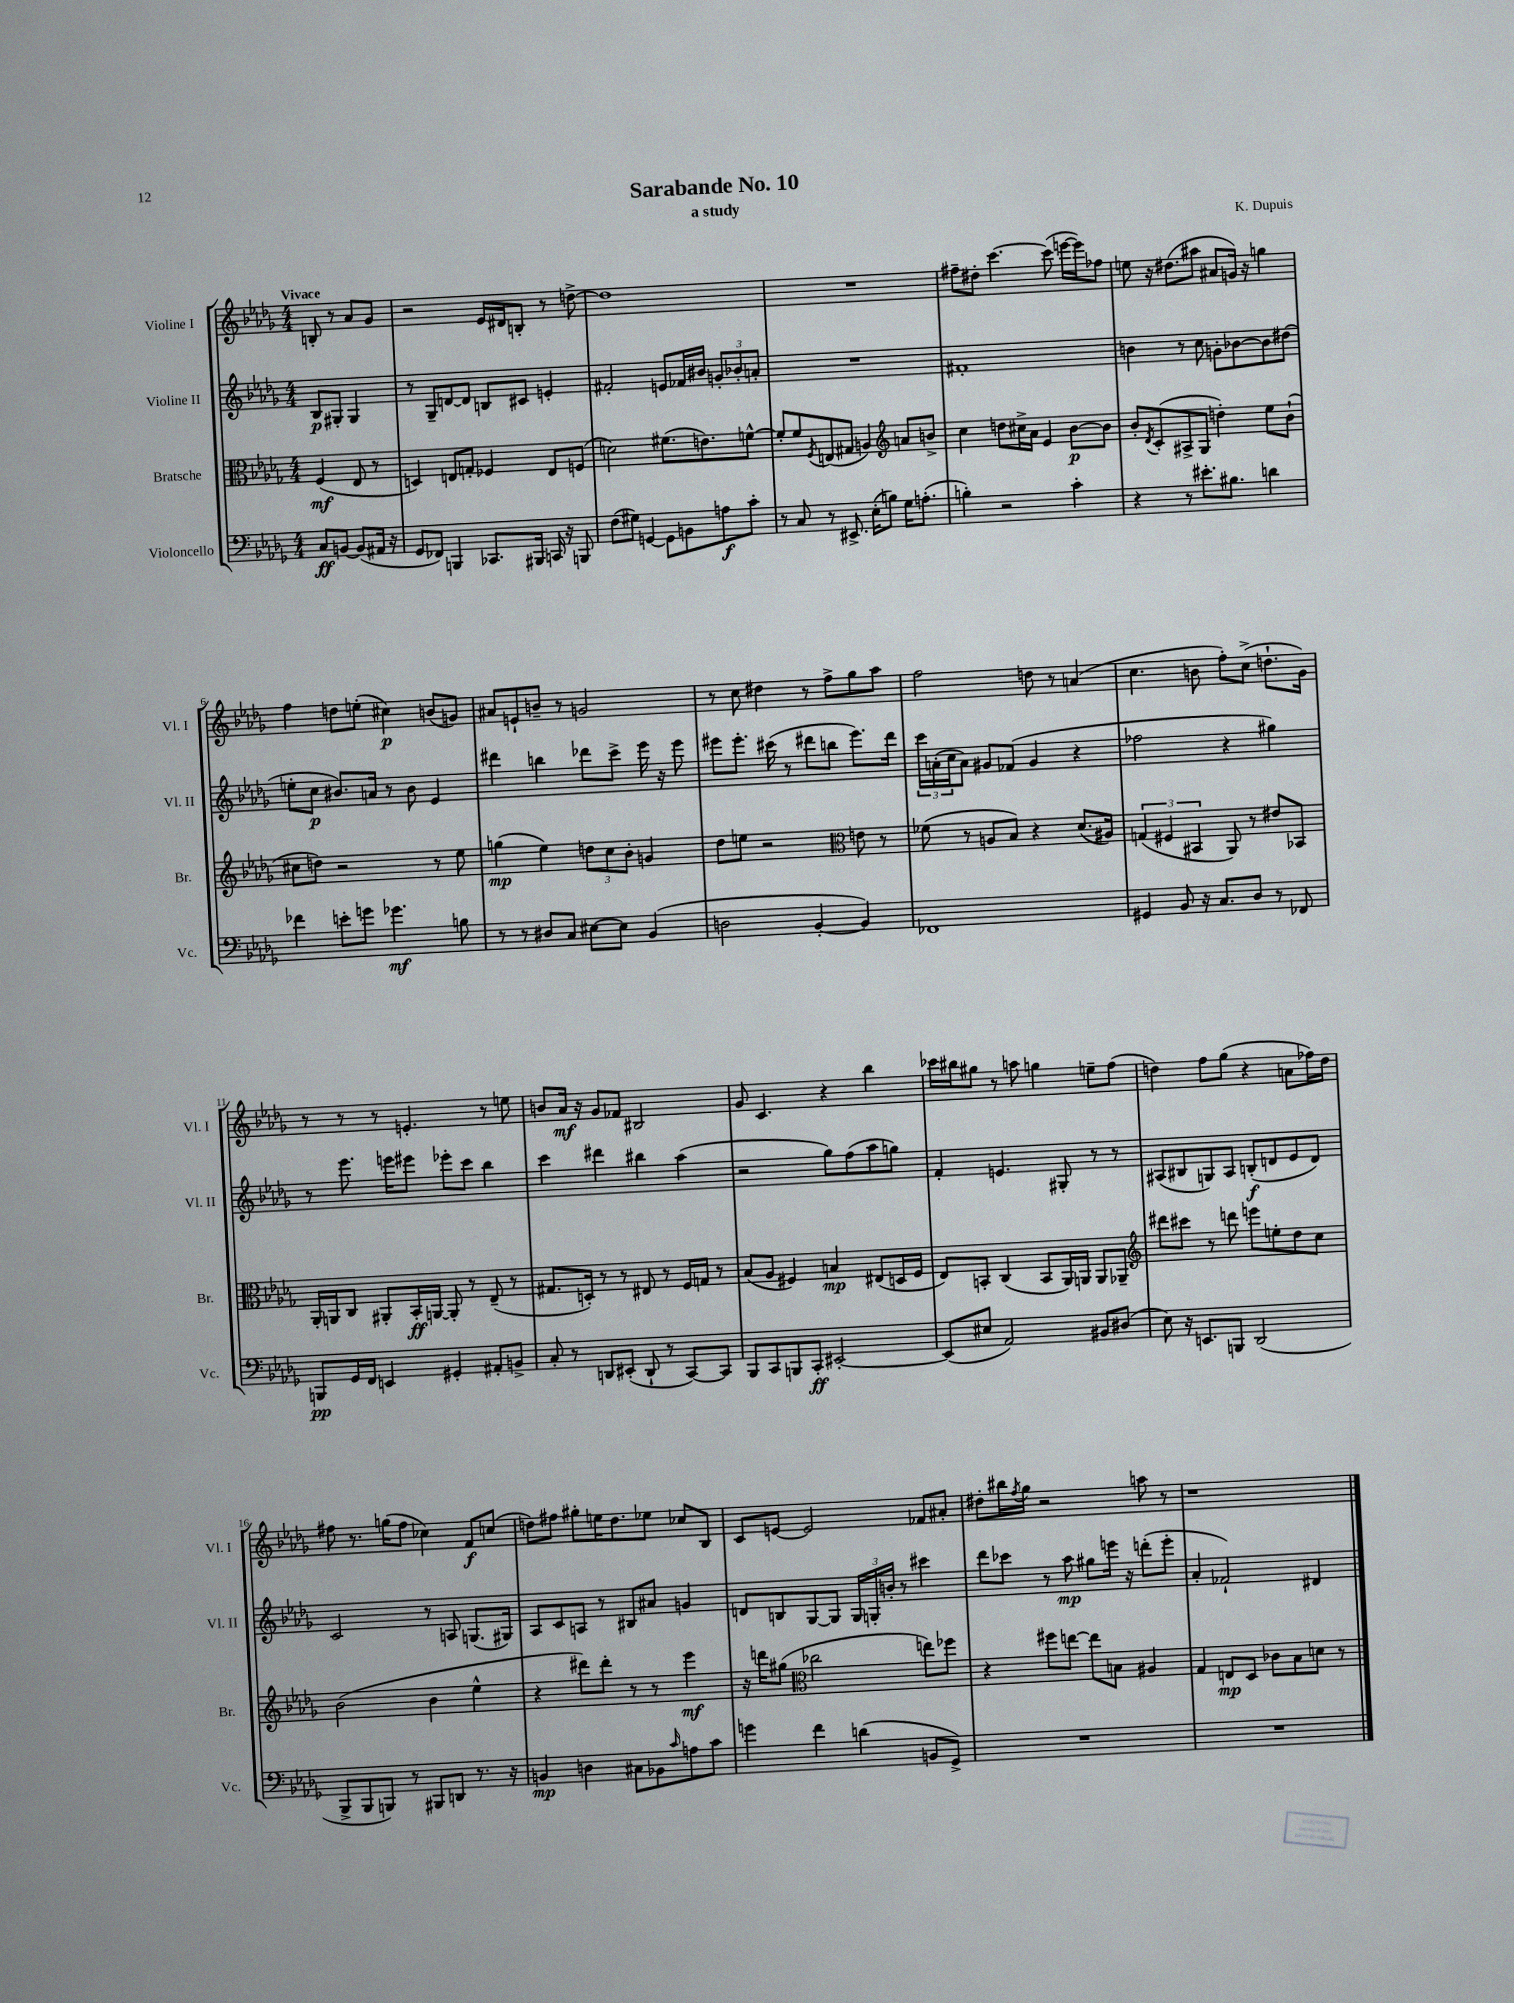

**kern	**kern	**kern	**kern
*staff4	*staff3	*staff2	*staff1
*clefF4	*clefC3	*clefG2	*clefG2
*k[b-e-a-d-g-]	*k[b-e-a-d-g-]	*k[b-e-a-d-g-]	*k[b-e-a-d-g-]
*M4/4	*M4/4	*M4/4	*M4/4
8C/L	(4F/	8B-/L	8B'/
[8BB/J	.	8G#'/J	8r
(8BB/]L	8E-/	4G#/	8a-/L
16AA#/Jk	8r	.	8g-/J
16r	.	.	.
=	=	=	=
8GG-/L	4D/)	8r	2r
8FF-/J)	.	8G-~/L	.
4BBB/	8E/L	[8d/	.
.	8G'/J	8d/]J	.
8.CC-/L	4F-/	8B/L	16e-/LL
.	.	.	16d#/J
.	.	8c#/J	8B'/J
16BBB#/Jk	.	.	.
16CC/	8E/L	4e'/	8r
16r	.	.	.
8BBB/	(8F/J	.	[8dd^\
=	=	=	=
(8F\L	2d\)	2f#'/	1dd]
8G#\J)	.	.	.
[4GG/	.	.	.
8GG\]L	(8.f#\L	8e/L	.
8BB\	.	16f-/L	.
.	8.e\)	16b#/JJ	.
8A\	.	12g'/L	.
.	.	12b-'/	.
8c'\J	[8f^^\J	.	.
.	.	12a'/J	.
=	=	=	=
8r	8f'/]L	1r	1r
8C/	8f/	.	.
.	8qF/	.	.
8r	(8E/	.	.
8.EE#^/	8G#/J	.	.
.	4A/)	.	.
(16E-'\LK	.	.	.
8B\J)	.	.	.
*	*clefG2	*	*
16G-\LK	8a/L	.	.
(8.A'\J	.	.	.
.	8b^/J	.	.
=	=	=	=
4B'\)	4cc\	1f#'	8ff#~\L
.	.	.	8dd#'\J
2r	8dd\L	.	[4.ccc\
.	16cc#^\L	.	.
.	16a-\JJ	.	.
.	4e-/	.	.
.	.	.	(8ccc\]
4c'\	[8b-\L	.	[16eee\LL
.	.	.	16eee\]J)
.	8b-\]J	.	8ff-\J
=	=	=	=
4r	8b-'/L	4b\	8ee\
.	8qd-/	.	.
.	(8c'/	.	16r
.	.	.	(8.dd#\L
8r	8A#^/	8r	.
8.e#'\L	8G-/J	8cc\	8aa#\J
.	4dd'\)	8g'\L	8a#/L
8.B#\J	.	.	.
.	.	[8b-\	16g/Jk)
.	.	.	16r
4d\	8ee-\L	8b-\]	4gg\
.	(8b-`\J	(8dd#\J	.
=	=	=	=
4f-\	8cc#\L	8ee'\L	4ff\
.	8dd\J)	8cc\J	.
8e'\L	2r	8.b#/L)	8dd\L
8g\J	.	.	(8ee'\J
.	.	16a/Jk	.
4.g-\	.	8r	4cc#\)
.	.	8b#\	.
.	8r	4e-/	(8b/L
8B\	8ee-\	.	8g/J)
=	=	=	=
8r	(4gg\	4ddd#\	8a#/L
8r	.	.	8e`/
8D#/L	4ee-\)	4bb\	8b~/J
8C/J	.	.	8r
[8E#\L	12dd\L	8ddd-\L	2g/
.	12cc\	.	.
8E#\]J	.	8ccc^\J	.
.	12b-'\J	.	.
(4BB-/	4g/	16eee-\	.
.	.	16r	.
.	.	8eee-\	.
=	=	=	=
2D\	8dd-\L	8eee#\L	8r
.	8ee\J	8.eee#'\J	8cc\
.	2r	.	4dd#\
.	.	(16ccc#\	.
.	.	8r	.
[4BB-'/	.	8ddd#\L	8r
.	.	8bb\J	8ff^\L
*	*clefC3	*	*
4BB-/])	8e\	8.eee#\L)	8gg-\
.	8r	.	8aa-\J
.	.	16ddd#\Jk	.
=	=	=	=
1FF-	(8f-\	24ccc\LL	2ff\
.	.	(24a'\	.
.	.	24cc\J	.
.	8r	8a\J)	.
.	8A/L	8g#/L	.
.	8B-/J)	(8f-/J	.
.	4r	4g#/	8dd\
.	.	.	8r
.	(8.d-/L	4r	(4a/
.	16A#/Jk)	.	.
=	=	=	=
4GG#/	(6G/	2ff-\	4.cc\
.	6F#/	.	.
8BB-/	.	.	.
.	6BB#/	.	.
16r	.	.	8b\
8.C/L	.	.	.
.	8AA-/)	4r	8ff'\L)
8D-/J	8r	.	(8cc^\J
8r	8e#/L	4gg#\)	8.dd`\L
8FF-/	8BB-/J	.	.
.	.	.	16g-\Jk)
=	=	=	=
8BBB/L	16AA-'/LL	8r	8r
.	16AA/J	.	.
16GG-/L	8C/J	8.eee-\	8r
16FF/JJ	.	.	.
4EE/	8AA#'/L	.	8r
.	.	16eee\LK	.
.	16BB-'/L	8eee#\J	4.e'/
.	[16AA/JJ	.	.
4GG#'/	8AA'/]	8eee-'\L	.
.	8r	8ccc\J	.
8AA#'/L	(8E-~/	4bb-\	8r
8BB^/J	8r	.	8ee\
=	=	=	=
8C'/	8.G#/L	4ccc\	8b/L
8r	.	.	16a-/Jk
.	16D'/Jk)	.	16r
8DD/L	8r	4ddd#\	8g-/L
(8EE#'/J	8r	.	8f-/J
8DD`/	8E#/	4bb#\	2B#/
8r	8r	.	.
[8CC/L)	16F/LL	(4aa-\	.
.	16G/JJ	.	.
8CC/]J	8r	.	.
=	=	=	=
8BBB-/L	(8B-/L	2r	8g-/
8CC/	8A-/J	.	4.c/
8BBB/	4F#/)	.	.
8CC'/J	.	.	.
[2EE#'/	4B/	8gg-\L)	4r
.	.	(8ff\	.
.	(8E#/L	8aa-\	4bb-\
.	16D/L	8gg\J)	.
.	16F#/JJ	.	.
=	=	=	=
(8EE#/]L	8E-/L)	4f'/	16ccc-\LL
.	.	.	16bb#\J
8E#/J	8BB'/J	.	8gg#\J
2AA-/)	(4C/	4.e/	8r
.	.	.	8aa\
.	8BB/L	.	4gg\
.	16AA-/L)	8G#'/	.
.	16AA/JJ	.	.
8BB#/L	8AA/L	8r	8ee~\L
(8D#/J	8AA-~/J	8r	(8ff\J
=	=	=	=
*	*clefG2	*	*
8E-\)	8ddd#\L	(8A#/L	4dd\)
16r	8ccc#\J	8B#/	.
8.EE/L	.	.	.
.	8r	8G/)	8ff\L
8BBB/J	8ddd\	8A#/J	(8gg-\J
(2DD-/	8eee\L	(8B'/L	4r
.	8ee'\	8d/	.
.	8dd-\	8e-/	8a\L
.	8cc\J	8d/J)	16ff-\L)
.	.	.	16dd\JJ
=	=	=	=
8BBB-^/L	(2b-\	2c/	8ff#\
8BBB-/	.	.	8.r
8BBB/J)	.	.	.
.	.	.	(16gg\LK
8r	.	.	8ff#\J
8BBB#/L	4b-\	8r	4cc-\)
8DD/J	.	8A/	.
8.r	4ee-^^\	(8.G/L	8f/L
.	.	.	(8cc/J
16r	.	16G#/Jk)	.
=	=	=	=
4BB/	4r	8A-/L	8dd\L)
.	.	8c/	8ff#\J
4D\	8ddd#\L)	8A/J	8gg#'\L
.	8ddd#'\J	8r	16ee\K
.	.	.	8.dd\
8C#\L	8r	8B#/L	.
8BB-\	8r	8a#/J	8ee-\J
16qqc/	.	.	.
8A\	4eee-\	4g/	8cc-/L
8c\J	.	.	8B-/J
=	=	=	=
4g\	16r	8d/L	8c/L
.	16ddd\LK	.	.
.	(8gg#\J	8B/	[8e/J
*	*clefC3	*	*
4f\	2cc-\	[8G-/	2e/]
.	.	8G-/]J	.
(4d\	.	24G-/LL	.
.	.	24G'/	.
.	.	24b'/JJ	.
.	.	8r	.
8BB/L	8ee\L)	4ccc#\	8f-/L
8GG-^/J)	8ff-\J	.	8a#'/J
=	=	=	=
1r	4r	8ddd-\L	8dd#'\L
.	.	8ccc-\J	16bb#\L
.	.	.	8qff/
.	.	.	16gg-\JJ
.	8ff#\L	8r	2r
.	[8ee\J	8aa-\	.
.	8ee\]L	8gg#\L	.
.	8B\J	16eee\Jk	.
.	.	16r	.
.	4A#/	(8ddd'\L	8aa\
.	.	8eee'\J	8r
=	=	=	=
1r	4G-/	4a-'/	1r
.	8E/L	2f-`/)	.
.	8D-/J	.	.
.	8c-\L	.	.
.	8B-\	.	.
.	8d\J	4d#/	.
.	8r	.	.
==	==	==	==
*-	*-	*-	*-
